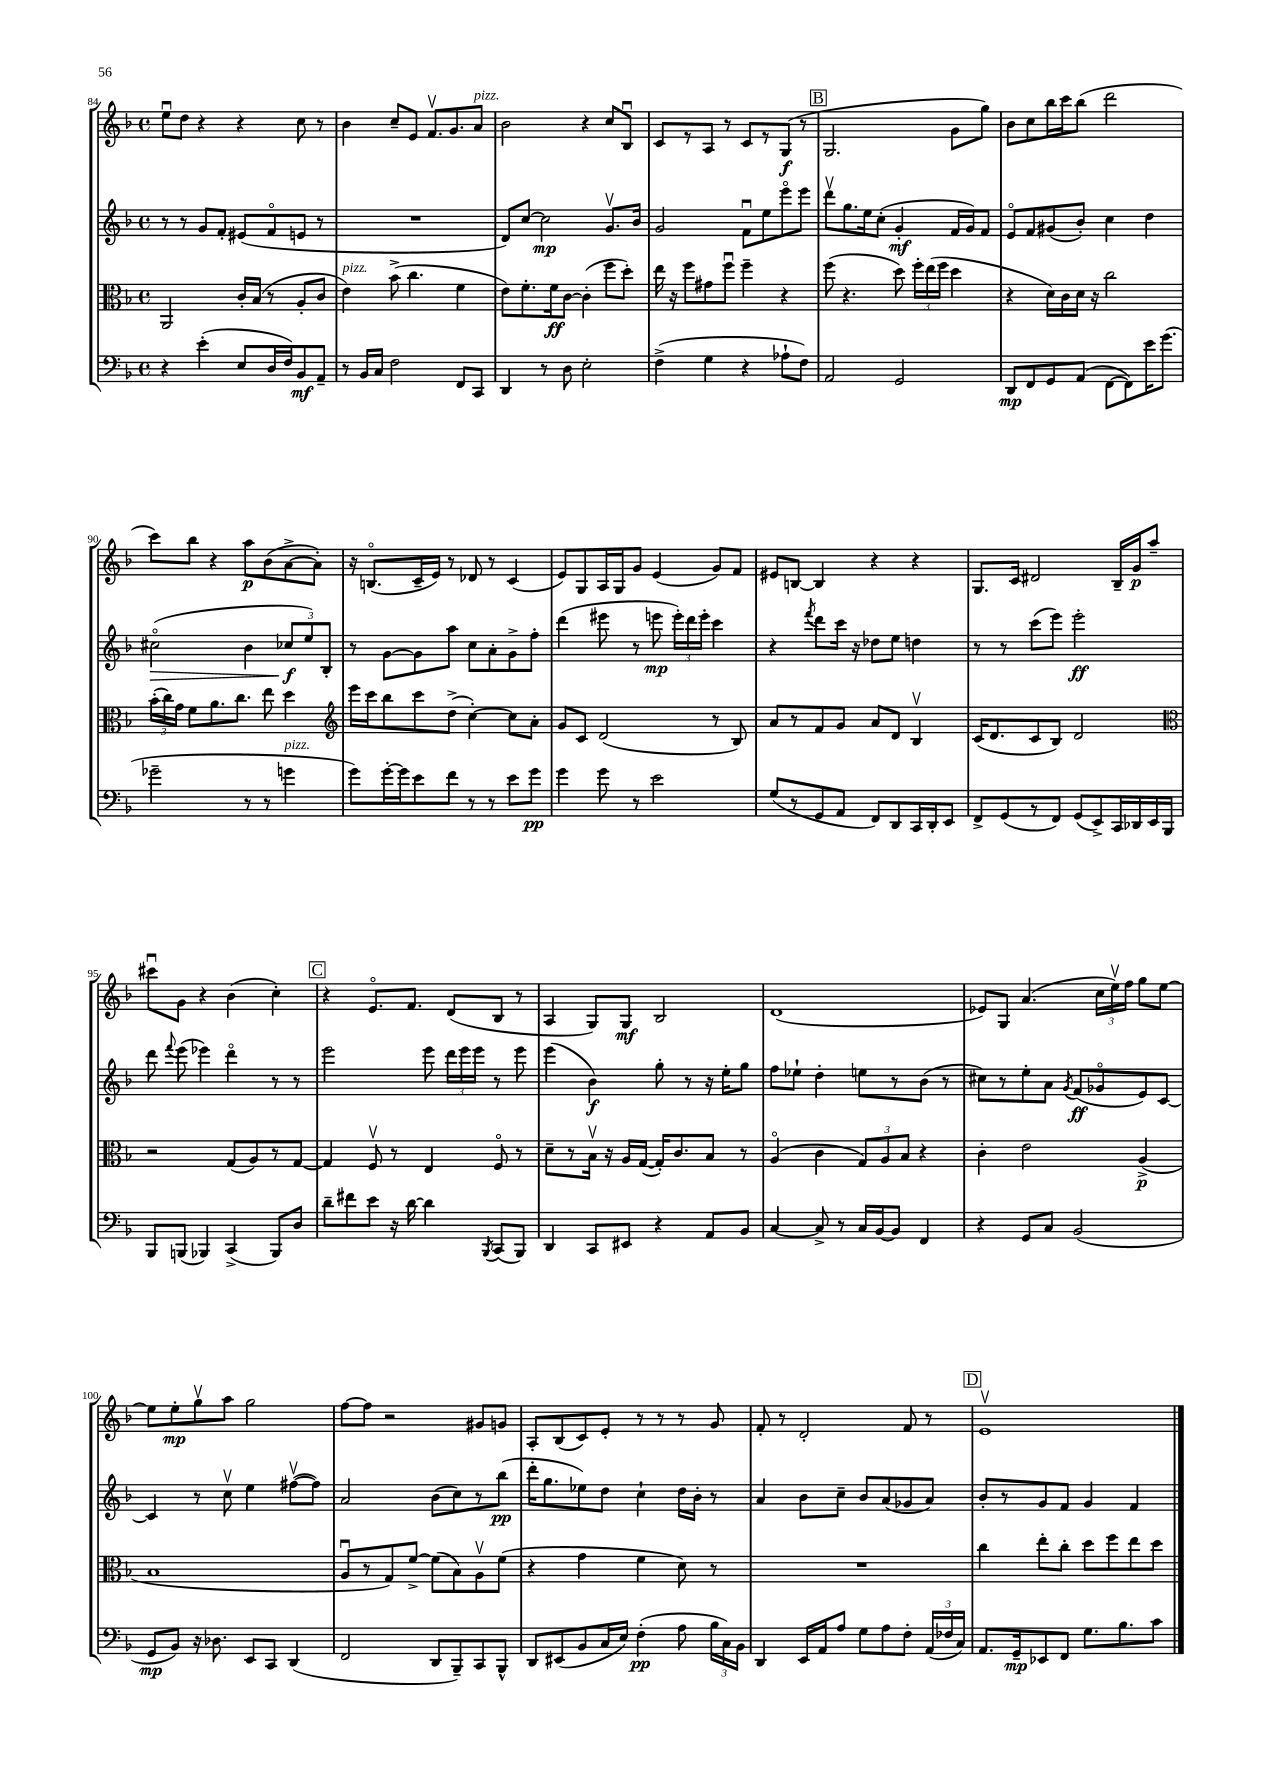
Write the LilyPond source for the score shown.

<<
\new StaffGroup <<
\new Staff = "s0" {
    \clef treble \key f \major \defaultTimeSignature \time 4/4
    \autoBeamOff e''8[\downbow d''8] r4 r4 c''8 r8 |
    bes'4 c''8[-- e'8] f'8.[\upbow g'8. a'8]^\markup { \italic "pizz." } |
    bes'2 r4 c''8[ bes8]\downbow |
    c'8[ r8 a8] r8 c'8[ r8 g8]\f( r8 |
    \mark \markup { \box "B" } g2. g'8[ g''8]) |
    bes'8[ c''8 bes''16 c'''16 bes''8]( d'''2 |
    c'''8[) bes''8] r4 a''8[\p bes'8( a'8~-> a'8]-.) |
    r16 b8.[\flageolet( c'16-- e'16]) r8 des'8 r8 c'4( |
    e'8[) g8 a16 g16 g'8] e'4( g'8[) f'8] |
    eis'8[ b8]~ b4 r4 r4 |
    g8.[ c'16] dis'2 bes16[-- g'16\p a''8]-- |
    cis'''8[\downbow g'8] r4 bes'4( c''4-.) |
    \mark \markup { \box "C" } r4 e'8.[\flageolet f'8.] d'8[( bes8] r8 |
    a4 g8[) g8]\mf bes2 |
    d'1( |
    ees'8[) g8] a'4.( \tuplet 3/2 { c''16[ e''16\upbow) f''16] } g''8[ e''8]~ |
    e''8[ e''8-.\mp g''8\upbow a''8] g''2 |
    f''8[~ f''8] r2 gis'8[ g'8] |
    a8[-. bes8( c'8) e'8]-. r8 r8 r8 g'8 |
    f'8-. r8 d'2-. f'8 r8 |
    \mark \markup { \box "D" } e'1\upbow \bar "|." |
}
\new Staff = "s1" {
    \clef treble \key f \major \defaultTimeSignature \time 4/4
    \autoBeamOff r8 r8 g'8[ f'8]-. eis'8[( f'8\flageolet e'8] r8 |
    R1 |
    d'8[) c''8]~ c''2\mp g'8.[\upbow bes'16] |
    g'2 f'8[\downbow e''8 e'''8\flageolet e'''8] |
    \mark \markup { \box "B" } d'''8[\upbow g''8. e''16 c''8]-.( g'4-.\mf f'16[ g'16) f'8] |
    e'8[\flageolet f'8 gis'8( bes'8]-.) c''4 d''4 |
    cis''2\flageolet\>( bes'4 \tuplet 3/2 { ces''8[\f\! e''8) bes8]-. } |
    r8 g'8[~ g'8 a''8] c''8[ a'8-. g'8-> f''8]-. |
    d'''4( eis'''8 r8 e'''8\mp \tuplet 3/2 { e'''16[-.) d'''16 e'''16]-. } c'''4 |
    r4 \acciaccatura { f'''8 } d'''8[ c'''16] r16 des''8[ e''8] d''4 |
    r8 r8 c'''8[( e'''8]) e'''2-.\ff |
    d'''8 \appoggiatura { f'''8 } e'''8( ees'''4) d'''4\flageolet r8 r8 |
    \mark \markup { \box "C" } e'''2 e'''8 \tuplet 3/2 { d'''16[ e'''16 e'''16] } r8 e'''8 |
    e'''4( bes'4\f) g''8-. r8 r16 e''16[-. g''8] |
    f''8[ ees''8]-! d''4-. e''8[ r8 bes'8]( r8 |
    cis''8[) r8 e''8-. a'8] \acciaccatura { g'8 } f'8[\ff( ges'8\flageolet e'8) c'8]~ |
    c'4 r8 c''8\upbow e''4 fis''8[~\upbow( fis''8]) |
    a'2 bes'8[( c''8) r8 bes''8]\pp( |
    d'''16[-. g''8. ees''8) d''8] c''4-! d''16[ bes'16]-. r8 |
    a'4 bes'8[ c''8]-- bes'8[ a'8( ges'8 a'8]) |
    \mark \markup { \box "D" } bes'8[-. r8 g'8 f'8] g'4 f'4 \bar "|." |
}
\new Staff = "s2" {
    \clef alto \key f \major \defaultTimeSignature \time 4/4
    \autoBeamOff a,2 c'16[-. bes16]( r8 a8[-. c'8] |
    e'4^\markup { \italic "pizz." }) bes'8->( c''4. f'4 |
    e'8[) f'8.-. f'16\ff c'8]~ c'4-.( f''8[ d''8]-.) |
    e''16 r16 f''8[ gis'8 f''8]\downbow f''4-- r4 |
    \mark \markup { \box "B" } f''8( r4. d''8) \tuplet 3/2 { f''16[-. e''16( f''16] } d''4 |
    r4 d'16[) c'16 d'16] r16 c''2 |
    \tuplet 3/2 { bes'16[-.( c''16) g'16] } f'8[ a'8. c''8.] e''8 d''4 |
    \clef treble e'''16[ c'''16 bes''8 c'''8 d''8]->( c''4~-.) c''8[ a'8]-. |
    g'8[ c'8] d'2( r8 bes8) |
    a'8[ r8 f'8 g'8] a'8[ d'8] bes4\upbow |
    c'16[( d'8. c'8 bes8]) d'2 |
    \clef alto r2 g8[( a8) r8 g8]~ |
    \mark \markup { \box "C" } g4 f8\upbow r8 e4 f8\flageolet r8 |
    d'8[-- r8 bes16]\upbow r16 a16[ g16]~( g16[-.) c'8. bes8] r8 |
    a4\flageolet( c'4 \tuplet 3/2 { g8[) a8 bes8] } r4 |
    c'4-. e'2 a4->\p( |
    bes1 |
    a8[\downbow r8 g8) f'8]~-> f'8[( bes8) a8\upbow f'8]( |
    r4 g'4 f'4 d'8) r8 |
    R1 |
    \mark \markup { \box "D" } c''4 e''8[-. c''8]-. d''8[ f''8 e''8 d''8] \bar "|." |
}
\new Staff = "s3" {
    \clef bass \key f \major \defaultTimeSignature \time 4/4
    \autoBeamOff r4 e'4-.( e8[ d16 f16) bes,8\mf a,8]-- |
    r8 bes,16[ c16] f2 f,8[ c,8] |
    d,4 r8 d8 e2-. |
    f4->( g4 r4 aes8[-! f8]) |
    \mark \markup { \box "B" } a,2 g,2 |
    d,8[\mp f,8 g,8 a,8]( f,8[~ f,8) e'16 g'8.]( |
    ges'2-- r8 r8 g'4^\markup { \italic "pizz." } |
    g'8[) g'16~-. g'16 e'8 f'8] r8 r8 e'8[ g'8]\pp |
    g'4 g'8 r8 e'2 |
    g8[( r8 g,8 a,8] f,8[) d,8 c,16 d,16-. e,8] |
    f,8[-> g,8( r8 f,8]) g,8[( e,8->) c,16 des,16 e,16 bes,,16] |
    bes,,8[ b,,8]( bes,,4) c,4->( bes,,8[) d8] |
    \mark \markup { \box "C" } d'8[-- fis'8 e'8] r16 d'16~ d'4 \acciaccatura { bes,,8 } c,8[( bes,,8]) |
    d,4 c,8[ eis,8] r4 a,8[ bes,8] |
    c4~ c8-> r8 c16[ bes,16~ bes,8] f,4 |
    r4 g,8[ c8] bes,2( |
    g,8[\mp bes,8]) r16 des8. e,8[ c,8] d,4( |
    f,2 d,8[ bes,,8--) c,8 bes,,8]-^ |
    d,8[ eis,8( bes,8 c16 e16]) f4-.\pp( a8 \tuplet 3/2 { bes16[ c16) bes,16] } |
    d,4 e,16[ a,16 a8] g8[ a8 f8]-. \tuplet 3/2 { a,16[( fes16 c16]) } |
    \mark \markup { \box "D" } a,8.[ g,16--\mp ees,8 f,8] g8.[ bes8. c'8] \bar "|." |
}
>>
>>
\layout { \context { \Score currentBarNumber = #84 } }
